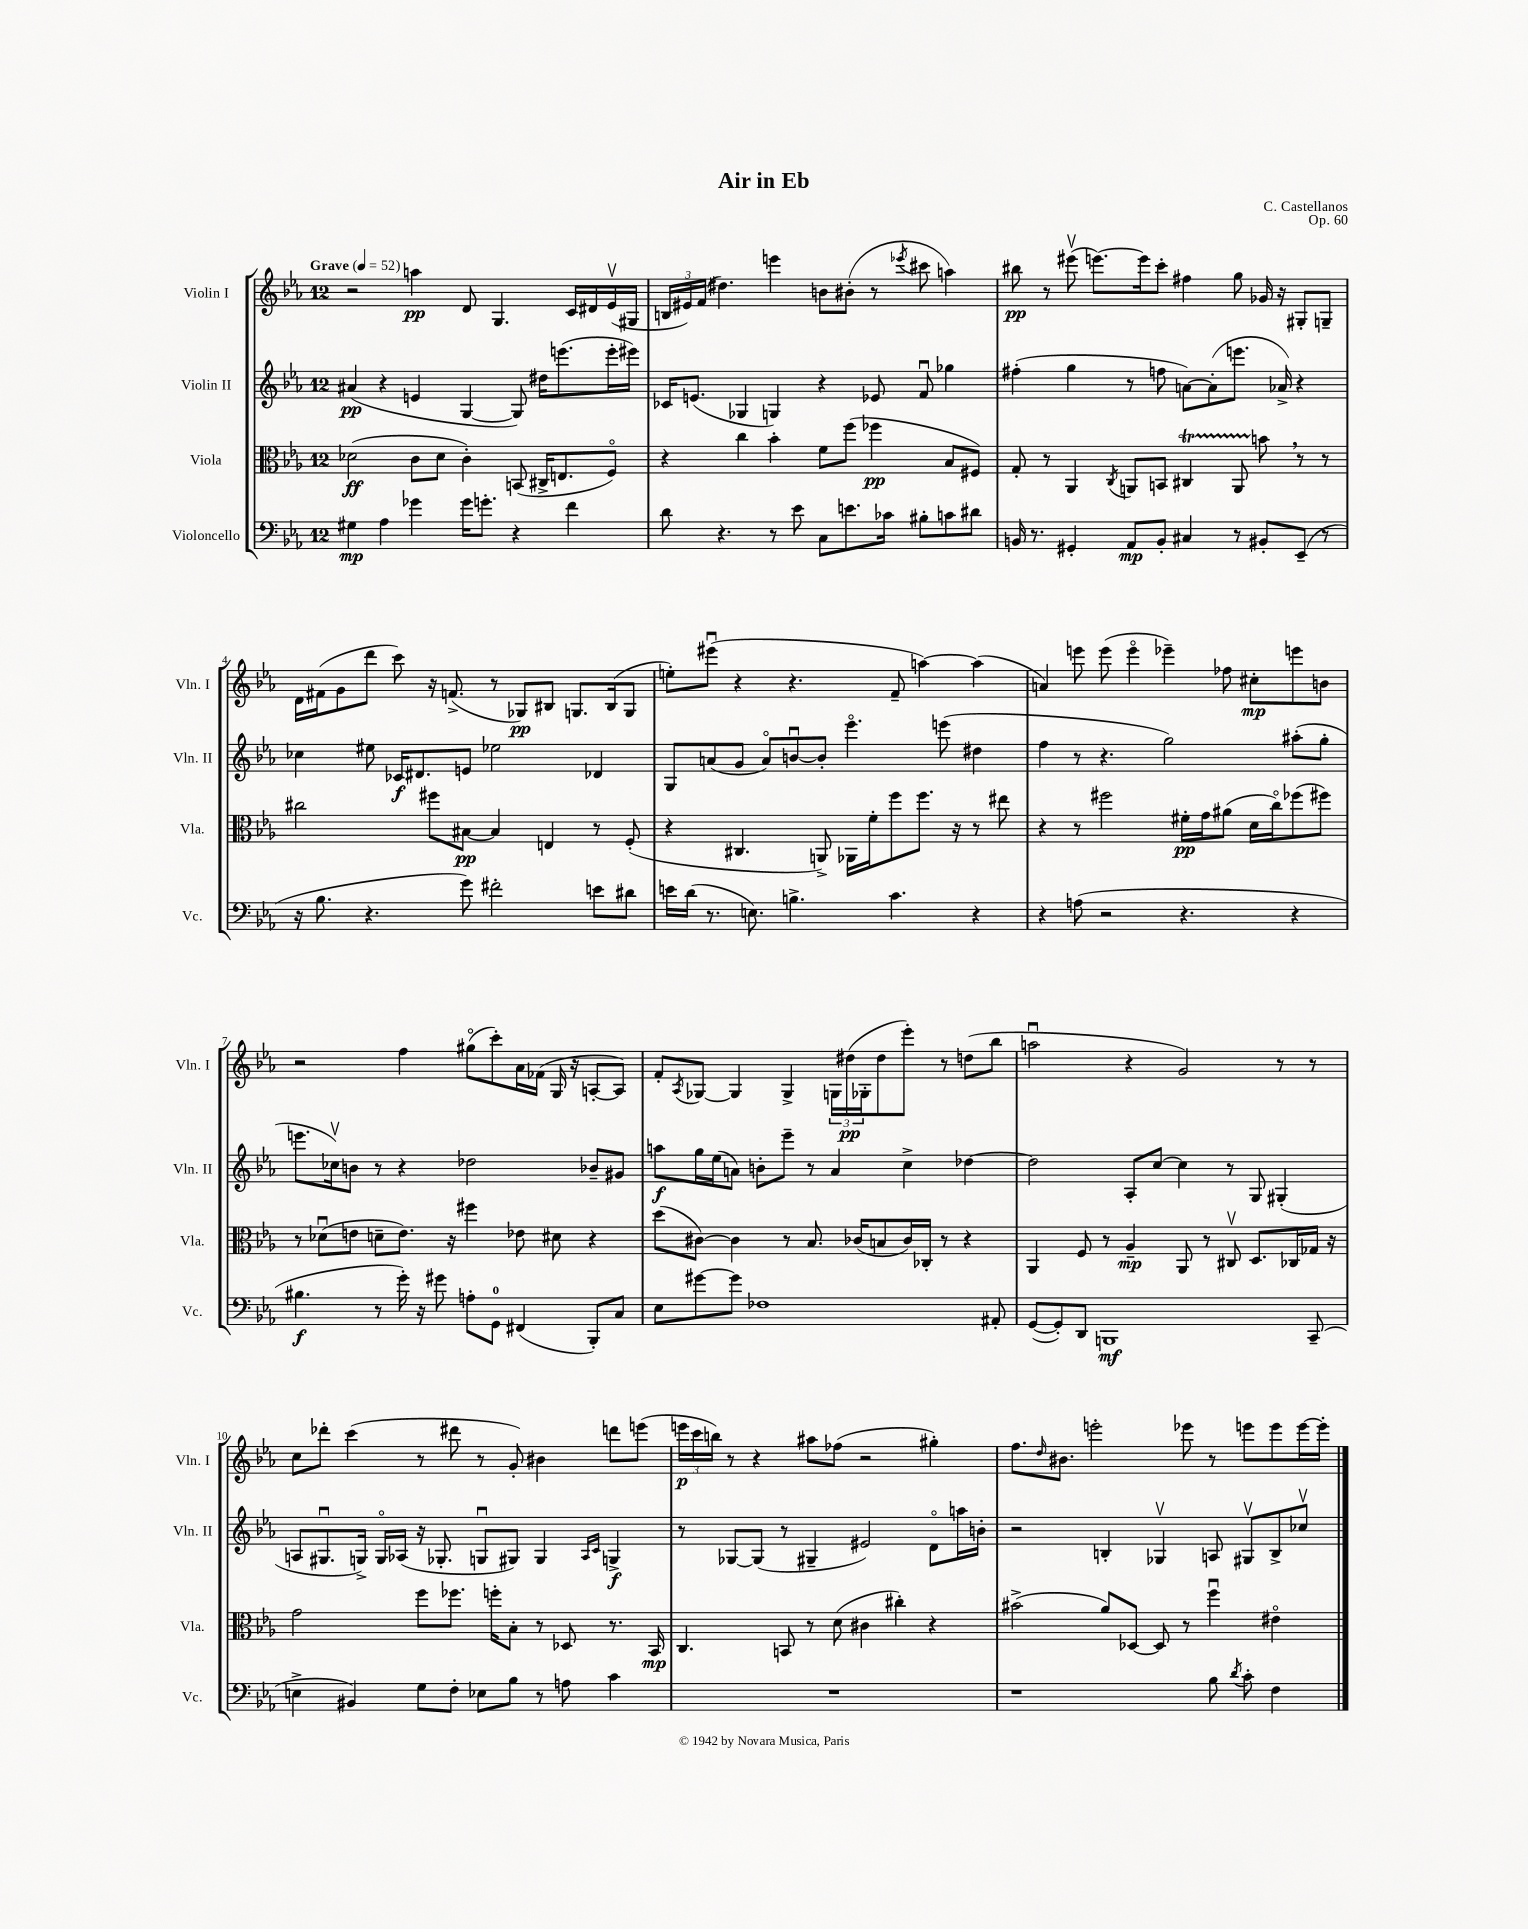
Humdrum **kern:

**kern	**dynam	**kern	**dynam	**kern	**dynam	**kern	**dynam
*part4	*part4	*part3	*part3	*part2	*part2	*part1	*part1
*staff4	*staff4	*staff3	*staff3	*staff2	*staff2	*staff1	*staff1
*I"Violoncello	*	*I"Viola	*	*I"Violin II	*	*I"Violin I	*
*I'Vc.	*	*I'Vla.	*	*I'Vln. II	*	*I'Vln. I	*
*clefF4	*	*clefC3	*	*clefG2	*	*clefG2	*
*k[b-e-a-]	*	*k[b-e-a-]	*	*k[b-e-a-]	*	*k[b-e-a-]	*
*M12/8	*	*M12/8	*	*M12/8	*	*M12/8	*
*MM52	*	*MM52	*	*MM52	*	*MM52	*
=1	=1	=1	=1	=1	=1	=1	=1
!	!	!	!	!	!	!LO:TX:a:B:t=Grave	!
4G#X\	mp	(2d-X\	ff	(4a#X/	pp	2r	.
4A-\	.	.	.	4r	.	.	.
4g-X\	.	8c\L	.	4en/	.	4aan\	pp
.	.	8d-\J	.	.	.	.	.
16g-\KL	.	4c'\)	.	[4G/	.	8d/	.
8.gn'\J	.	.	.	.	.	.	.
.	.	.	.	.	.	4.G/	.
4r	.	(8BBn/	.	8G/])	.	.	.
.	.	16C#X^/KL	.	16dd#X\KL	.	.	.
.	.	8.En/	.	(8.eeen\	.	.	.
4f\	.	.	.	.	.	16c/LL	.
.	.	.	.	.	.	16d#X/	.
.	.	8F/J)	.	16eee'\L	.	(16e-v/	.
.	.	.	.	16eee#X\JJ)	.	16G#X/JJ	.
=2	=2	=2	=2	=2	=2	=2	=2
8d\	.	4r	.	16c-X/KL	.	24Bn/LL	.
.	.	.	.	.	.	24e#X/)	.
.	.	.	.	(8.en/J	.	.	.
.	.	.	.	.	.	(24f/JJ	.
4.r	.	.	.	.	.	4.dd#X\)	.
.	.	4cc\	.	4G-X/	.	.	.
8r	.	4b-'\	.	4Gn/)	.	4eeen\	.
8e-\	.	.	.	.	.	.	.
8C\L	.	8f\L	.	4r	.	8bn\L	.
8.en\	.	(8ff\J	.	.	.	(8b#X'\J	.
.	.	4ff-X\	pp	8e-X/	.	8r	.
16c-X\Jk	.	.	.	.	.	.	.
.	.	.	.	.	.	8qeee-X/	.
8B#X'\L	.	.	.	8fu/	.	8ccc#X\	.
8cn\	.	8B-/L	.	4gg-X\	.	4aan\)	.
8d#X\J	.	8F#X/J)	.	.	.	.	.
=3	=3	=3	=3	=3	=3	=3	=3
16BBn/	.	8G'/	.	(4ff#X'\	.	8bb#X\	pp
8.r	.	.	.	.	.	.	.
.	.	8r	.	.	.	8r	.
4GG#X'/	.	4AA-/	.	4gg\	.	(8eee#Xv\	.
.	.	.	.	.	.	[8.eeen\L)	.
.	.	8qC/	.	.	.	.	.
8AA-/L	mp	8AAn/L	.	8r	.	.	.
.	.	.	.	.	.	16eee\k]	.
8BB'/J	.	8BBn/J	.	8ffn\	.	8ccc'\J	.
4C#X/	.	4C#Xt/	.	[8an\L)	.	4ff#X\	.
.	.	.	.	(8a'\]	.	.	.
8r	.	8AATTT/	.	8.eeen\J	.	8gg\	.
8BB#X'/L	.	8bn,\	.	.	.	16g-X/	.
.	.	.	.	16a-X^/)	.	16r	.
(8EE-~/J	.	8r	.	4r	.	8G#X'/L	.
8r	.	8r	.	.	.	8Gn~/J	.
!!LO:LB:g=z
=4	=4	=4	=4	=4	=4	=4	=4
16r	.	2cc#X\	.	4cc-X\	.	16d\LL	.
8.B-\	.	.	.	.	.	(16f#X\J	.
.	.	.	.	.	.	8g\	.
4.r	.	.	.	8ee#X\	.	8ddd\J	.
.	.	.	.	16c-X/KL	f	8ccc\)	.
.	.	.	.	8.d#X/	.	.	.
.	.	8ff#X\L	.	.	.	16r	.
.	.	.	.	.	.	(8.fn^/	.
8g\)	.	[8B#X\J	pp	8en/J	.	.	.
2f#X'\	.	4B#/]	.	2ee-X\	.	8r	.
.	.	.	.	.	.	8G-X/L)	pp
.	.	4En/	.	.	.	8B#X/J	.
.	.	.	.	.	.	8.Gn/L	.
8en\L	.	8r	.	4d-X/	.	.	.
.	.	.	.	.	.	(16B#/k	.
8d#X\J	.	(8F'/	.	.	.	8G/J	.
=5	=5	=5	=5	=5	=5	=5	=5
16en\LL	.	4r	.	8G/L	.	8een'\L)	.
(16d\JJ	.	.	.	.	.	.	.
8.r	.	.	.	(8an/	.	(8eee#Xu\J	.
.	.	4.C#X/	.	8g/J	.	4r	.
8.En\)	.	.	.	.	.	.	.
.	.	.	.	8a/L)	.	.	.
4.Bn^\	.	.	.	[8bnu/	.	4.r	.
.	.	8AAn^/)	.	8b'/J]	.	.	.
.	.	16AA-X\LL	.	4.eee-\	.	.	.
.	.	16f'\J	.	.	.	.	.
4.c\	.	8ff\	.	.	.	8f~/	.
.	.	8.ff\J	.	.	.	[4aan\)	.
.	.	.	.	(8eeen\	.	.	.
.	.	16r	.	.	.	.	.
4r	.	8r	.	4dd#X\	.	(4aa\]	.
.	.	8ee#X\	.	.	.	.	.
=6	=6	=6	=6	=6	=6	=6	=6
4r	.	4r	.	4ff\	.	4an/)	.
(8An\	.	8r	.	8r	.	8eeen\	.
2r	.	2ff#X\	.	4.r	.	(8eee\	.
.	.	.	.	.	.	4eee\	.
.	.	.	.	2gg\)	.	4eee-X~\)	.
4.r	.	16f#X'\LL	pp	.	.	.	.
.	.	16g\J	.	.	.	.	.
.	.	(8a#X\J	.	.	.	8ff-X\	.
.	.	16d\LL	.	.	.	8cc#X'\L	mp
.	.	16cc\J)	.	.	.	.	.
4r	.	(8ff-X\	.	(8aa#X'\L	.	8eeen\	.
.	.	8ff#X\J)	.	8gg'\J	.	8bn\J	.
!!LO:LB:g=z
=7	=7	=7	=7	=7	=7	=7	=7
4.B#X\	f	8r	.	8.eeen\L	.	2r	.
.	.	(8d-Xu\L	.	.	.	.	.
.	.	.	.	16cc-Xv\k)	.	.	.
.	.	8en\J	.	8bn\J	.	.	.
8r	.	8dn~\L	.	8r	.	.	.
16g'\)	.	8.e\J)	.	4r	.	4ff\	.
16r	.	.	.	.	.	.	.
8g#X\	.	.	.	.	.	.	.
.	.	16r	.	.	.	.	.
8An'\L	.	4ff#X\	.	2dd-X\	.	(8gg#X\L	.
8GG\J	.	.	.	.	.	8ccc'\)	.
(4FF#X/	.	8e-X\	.	.	.	16a-\L	.
.	.	.	.	.	.	(16f-X\JJ	.
.	.	8d#X\	.	.	.	16G/	.
.	.	.	.	.	.	16r	.
8BBB-'/L)	.	4r	.	8b-X~/L	.	[8An'/L	.
8C/J	.	.	.	8g#X/J	.	8A/J])	.
=8	=8	=8	=8	=8	=8	=8	=8
8E-\L	.	(8dd\L	.	8aan\L	f	8f'/L	.
.	.	.	.	.	.	8qA-/	.
[8g#X\	.	[8c#X\J)	.	16gg\L	.	[8G-X/J	.
.	.	.	.	(16ee-\J	.	.	.
8g#\J]	.	4c#\]	.	8an\J)	.	4G-/]	.
1F-X	.	.	.	8bn'\L	.	.	.
.	.	8r	.	8eee-~\J	.	4G-^/	.
.	.	8.B-/	.	8r	.	.	.
.	.	.	.	4a/	.	24Gn\LL	.
.	.	.	.	.	.	(24dd#X\	pp
.	.	(16c-X/KL	.	.	.	.	.
.	.	.	.	.	.	24G-X'\J	.
.	.	8Bn/	.	.	.	8dd#\	.
.	.	16c-/L)	.	4cc^\	.	8eee-'\J)	.
.	.	16C-X'/JJ	.	.	.	.	.
.	.	8r	.	.	.	8r	.
.	.	4r	.	[4dd-X\	.	(8ddn\L	.
8AA#X'/	.	.	.	.	.	8bb-\J	.
=9	=9	=9	=9	=9	=9	=9	=9
([8GG/L	.	4AA-/	.	2dd-\]	.	2aanu\	.
8GG'/])	.	.	.	.	.	.	.
8DD/J	.	8F/	.	.	.	.	.
1BBBn	mf	8r	.	.	.	.	.
.	.	4A-~/	mp	8A-'/L	.	4r	.
.	.	.	.	[8cc/J	.	.	.
.	.	8AA-/	.	4cc\]	.	2g/)	.
.	.	8r	.	.	.	.	.
.	.	8C#Xv/	.	8r	.	.	.
.	.	8.D/L	.	8G/	.	.	.
.	.	.	.	(4G#X'/	.	8r	.
.	.	16C-X/L	.	.	.	.	.
(8CC~/	.	16G-X/JJ	.	.	.	8r	.
.	.	16r	.	.	.	.	.
!!LO:LB:g=z
=10	=10	=10	=10	=10	=10	=10	=10
4En^\	.	2g\	.	8An/L	.	8cc\L	.
.	.	.	.	8.G#Xu/	.	8ddd-X'\J	.
4BB#X/)	.	.	.	.	.	(4ccc\	.
.	.	.	.	16Gn^/Jk)	.	.	.
.	.	.	.	16G/LL	.	.	.
.	.	.	.	(16A-X/JJ	.	.	.
8G\L	.	8ff\L	.	16r	.	8r	.
.	.	.	.	8.G-X'/	.	.	.
8F'\J	.	8.ff-X\J	.	.	.	8ddd#X\	.
8E-X\L	.	.	.	8Gnu/L	.	8r	.
.	.	16ffn'\KL	.	.	.	.	.
8B-\J	.	8B-'\J	.	8G#X/J)	.	8g'/)	.
8r	.	8r	.	4G#/	.	4b#X\	.
8An\	.	8D-X/	.	.	.	.	.
.	.	.	.	16qqA-/LL	.	.	.
.	.	.	.	16qqc/JJ	.	.	.
4c\	.	8.r	.	4Gn^/	f	8dddn\L	.
.	.	.	.	.	.	(8eeen\J	.
.	.	16BB-/	mp	.	.	.	.
=11	=11	=11	=11	=11	=11	=11	=11
1.r	.	4.C/	.	8r	.	24eeen\LL	p
.	.	.	.	.	.	24ccc\	.
.	.	.	.	.	.	24bbn\JJ)	.
.	.	.	.	[8G-X/L	.	8r	.
.	.	.	.	(8G-/J]	.	4r	.
.	.	8BBn/	.	8r	.	.	.
.	.	8r	.	4G#X~/	.	8aa#X\L	.
.	.	(8d\	.	.	.	(8ff-X\J	.
.	.	4c#X\	.	2e#X/)	.	2r	.
.	.	4cc#X'\)	.	.	.	.	.
.	.	4r	.	8d\L	.	4gg#X'\)	.
.	.	.	.	16aan\L	.	.	.
.	.	.	.	16bn'\JJ	.	.	.
=12	=12	=12	=12	=12	=12	=12	=12
1r	.	(2b#X^\	.	2r	.	8.ff\L	.
.	.	.	.	.	.	16qqdd/	.
.	.	.	.	.	.	8.b#X\J	.
.	.	.	.	.	.	2eeen'\	.
.	.	8a-/L)	.	4Bn'/	.	.	.
.	.	[8D-X/J	.	.	.	.	.
.	.	8D-/]	.	4G-Xv/	.	.	.
.	.	8r	.	.	.	8eee-X\	.
8B-\	.	4ffu\	.	8An/	.	8r	.
8qd/	.	.	.	.	.	.	.
8c'\	.	.	.	8G#Xv/L	.	8eeen\L	.
4F\	.	4e#X\	.	8B^/	.	8eee\	.
.	.	.	.	8cc-Xv/J	.	[16eee\L	.
.	.	.	.	.	.	16eee'\JJ]	.
==	==	==	==	==	==	==	==
*-	*-	*-	*-	*-	*-	*-	*-
